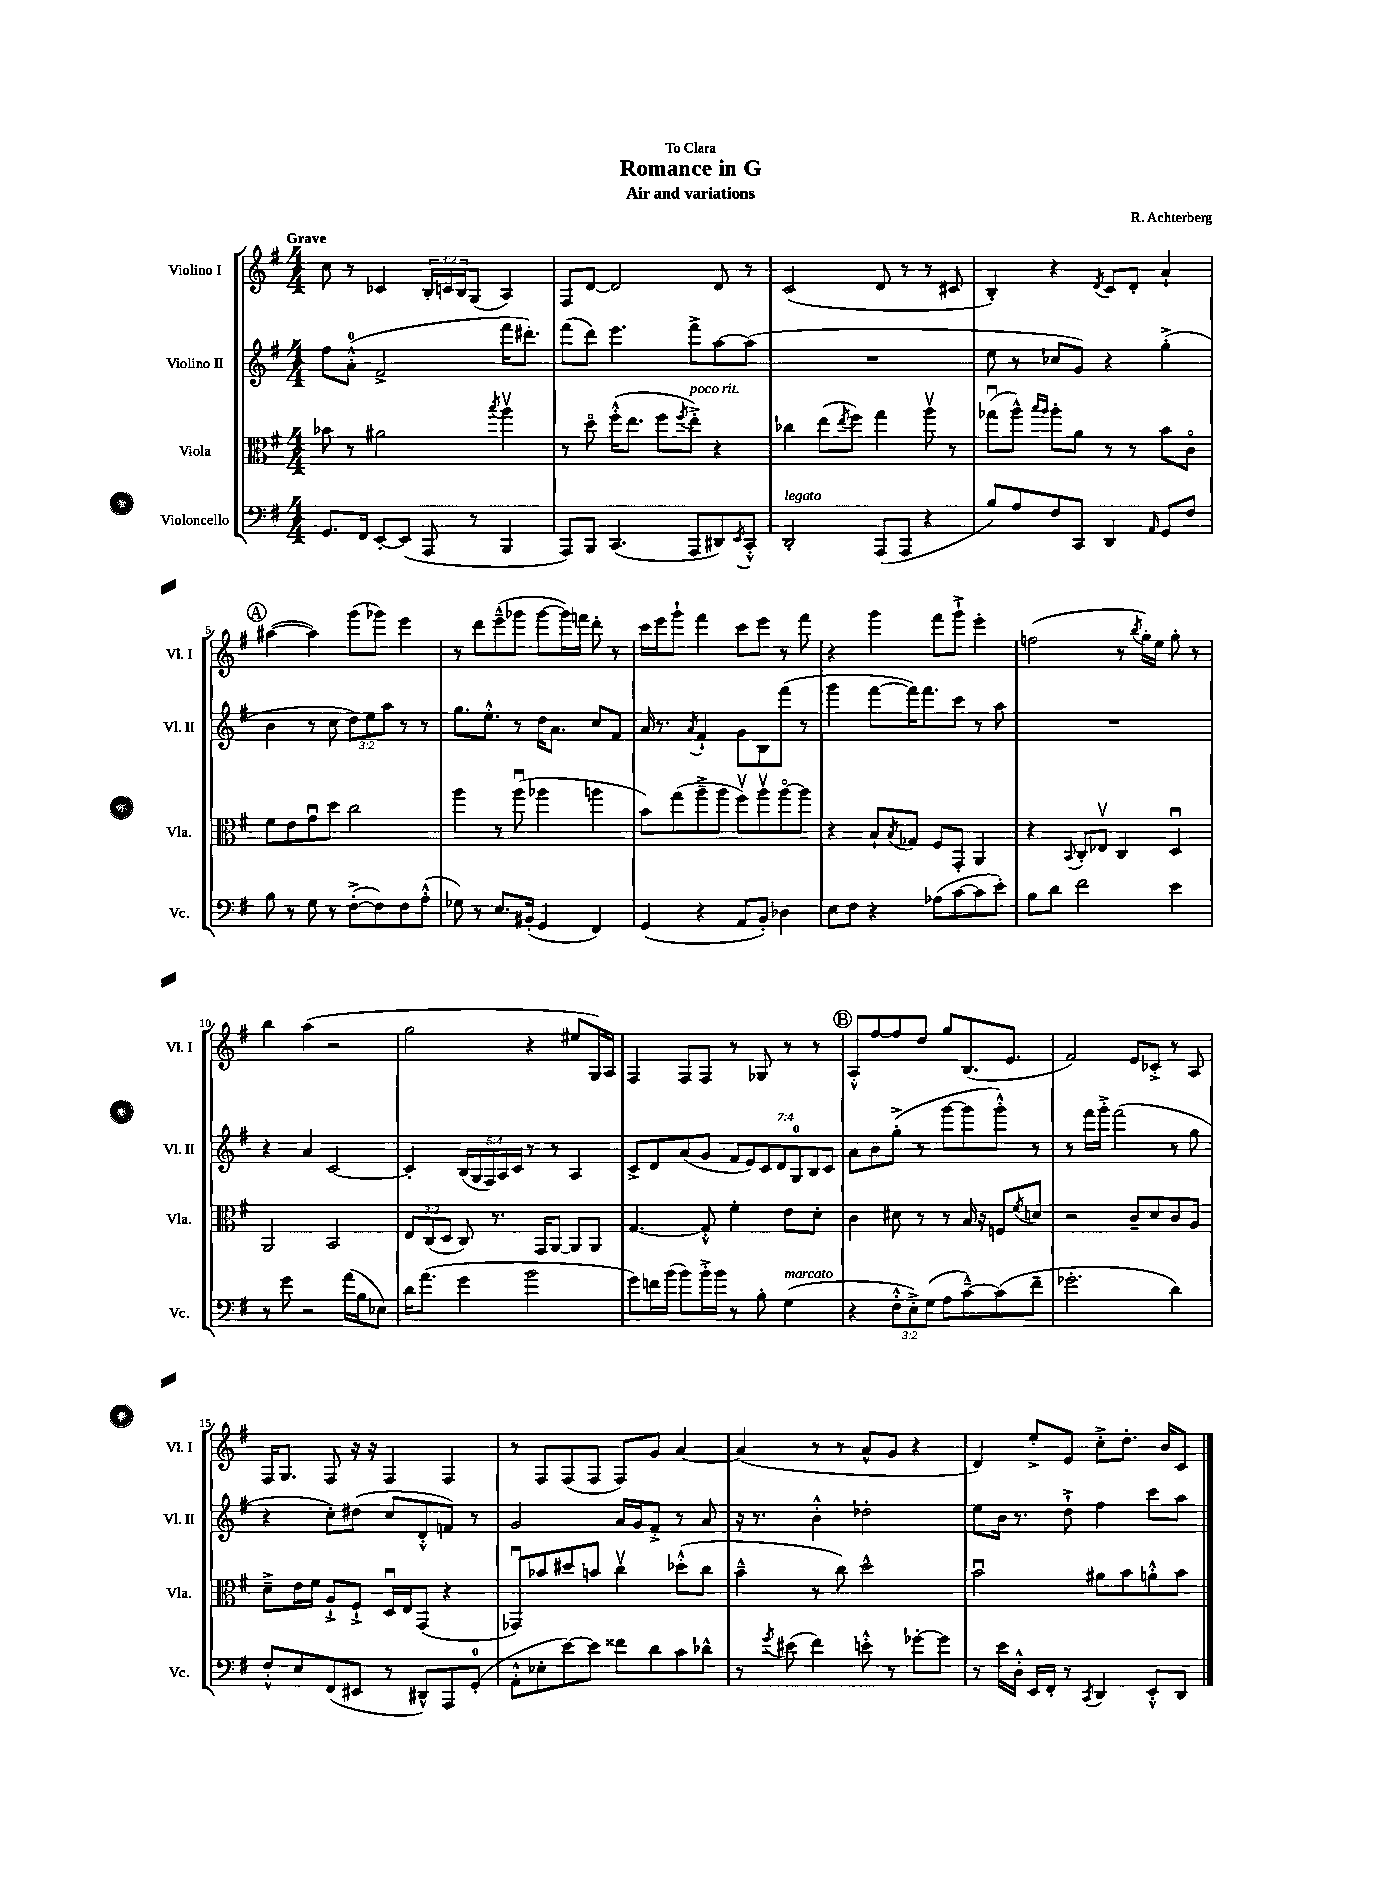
\header { title = "Romance in G" composer = "R. Achterberg" subtitle = "Air and variations" dedication = "To Clara" }
<<
\new StaffGroup <<
\new Staff = "s0" \with { instrumentName = "Violino I" shortInstrumentName = "Vl. I" } {
    \clef treble \key g \major \numericTimeSignature \time 4/4 \override Staff.TupletNumber.text = #tuplet-number::calc-fraction-text \tempo "Grave"
    c''8 r8 ces'4 \tuplet 3/2 { b16-. c'16 b16 } g8( a4) |
    fis8 d'8~ d'2 d'8 r8 |
    c'2( d'8 r8 r8 cis'8 |
    b4-.) r4 \acciaccatura { d'8 } c'8 d'8-. a'4-! |
    \mark \markup { \circle "A" } ais''4~( ais''4) g'''8( ges'''8) e'''4 |
    r8 d'''8 e'''8---^( ges'''8 ges'''8~ ges'''16) f'''16 d'''8-. r8 |
    c'''16 e'''16 g'''8-! fis'''4 c'''8 e'''8 r8 fis'''8 |
    r4 g'''4 fis'''8 g'''8-!-> e'''4-. |
    f''2( r8 \acciaccatura { b''8 } g''16-.) e''16 g''8-. r8 |
    b''4 a''4( r2 |
    g''2 r4 eis''8 g16) a16 |
    fis4 fis8 fis8 r8 ges8 r8 r8 |
    \mark \markup { \circle "B" } a8-.-^ fis''8~ fis''8 d''8 g''8 b8.( e'8. |
    fis'2) e'8 ces'8-.-> r8 a8 |
    fis16 g8. fis8 r16 r16 fis4 fis4 |
    r8 fis8 fis8( fis8 fis8) g'8 a'4~ |
    a'4( r8 r8 a'8-^ g'8 r4 |
    d'4) e''8-.-> e'8 c''8-.-> d''8.-. b'16 c'8 \bar "|." |
}
\new Staff = "s1" \with { instrumentName = "Violino II" shortInstrumentName = "Vl. II" } {
    \clef treble \key g \major \numericTimeSignature \time 4/4 \override Staff.TupletNumber.text = #tuplet-number::calc-fraction-text
    fis''8 a'8-0-.-^( fis'2-> fis'''16 dis'''8.-.) |
    fis'''8( d'''8) e'''4. fis'''8-> a''8~ a''8( |
    R1 |
    e''8 r8 ces''8 g'8) r4 g''4-.->( |
    \mark \markup { \circle "A" } b'4 r8 c''8 \tuplet 3/2 { d''8) e''8 a''8 } r8 r8 |
    g''8. e''8.-.-^ r8 d''16 a'8. c''8 fis'8 |
    a'16 r8. \acciaccatura { a'8 } fis'4-! g'8 b8 fis'''8( r8 |
    g'''4 fis'''8~ fis'''16) fis'''8. c'''8 r8 a''8 |
    R1 |
    r4 a'4 c'2~ |
    c'4-. \tuplet 5/4 { b16( g16 fis16) a16 c'16 } r8 r8 a4 |
    c'8-> d'8 a'8( g'8 \tuplet 7/4 { fis'8 e'8) c'8 d'8 g8-0 b8 c'8 } |
    \mark \markup { \circle "B" } a'8 b'8 g''8-.->( r8 g'''8~ g'''8 g'''8-.-^) r8 |
    r8 fis'''16 g'''16-.-> fis'''2( r8 g''8 |
    r4 c''8-.) dis''8( c''8 d'8-.-^ f'8) r8 |
    g'2 a'16 g'16 fis'8-.-> r8 a'8 |
    r16 r8. b'4-.-^ des''2-. |
    e''8 b'16 r8. d''8-!-> fis''4 c'''8 a''8 \bar "|." |
}
\new Staff = "s2" \with { instrumentName = "Viola" shortInstrumentName = "Vla." } {
    \clef alto \key g \major \numericTimeSignature \time 4/4 \override Staff.TupletNumber.text = #tuplet-number::calc-fraction-text
    bes'8 r8 ais'2 \acciaccatura { b''8 } a''4\upbow |
    r8 d''8\flageolet fis''16-.-^( e''8. fis''8 \acciaccatura { fis''8 } e''8-.->^\markup { \italic "poco rit." }) r4 |
    ces''4 e''8( \acciaccatura { e''8 } fis''8) g''4 a''8\upbow r8 |
    ges''8\downbow( a''8-^) \grace { b''16 a''16 } a''8-. a'8 r8 r8 b'8 c'8\flageolet |
    \mark \markup { \circle "A" } fis'8 e'8 g'8\downbow d''8 c''2 |
    a''4 r8 a''8\downbow( aes''4 a''4 |
    b'8) g''8( a''8---> a''8 fis''8\upbow) a''8\upbow a''8~\flageolet a''8 |
    r4 b8-! \acciaccatura { b8 } ges8 fis8 g,8-. a,4 |
    r4 \appoggiatura { b,8 } c8-. ees8\upbow c4 d4\downbow |
    a,2 b,2 |
    \tuplet 3/2 { e8 c8( d8 } c8) r8. g,16 a,8~ a,8 a,8 |
    g4.~ g8-.-^ fis'4-. e'8 d'8-. |
    \mark \markup { \circle "B" } c'4 dis'8 r8 r8 b16 r16 f8 \acciaccatura { fis'8 } d'8 |
    r2 c'8-- d'8 c'8 a8 |
    d'8---> e'16 fis'16 a8-!-> fis8-!-> d16\downbow e16 g,8( r4 |
    ges,8\downbow) bes'8 dis''8 b'8 c''4\upbow des''8-.-^( c''8 |
    b'4---^ r8 c''8) d''2-^ |
    b'2\downbow ais'8 b'8 a'8-.-^ b'8 \bar "|." |
}
\new Staff = "s3" \with { instrumentName = "Violoncello" shortInstrumentName = "Vc." } {
    \clef bass \key g \major \numericTimeSignature \time 4/4 \override Staff.TupletNumber.text = #tuplet-number::calc-fraction-text
    g,8. fis,16 e,8~-. e,8( a,,8 r8 b,,4 |
    a,,8) b,,8 c,4.( a,,8 dis,8) \acciaccatura { e,8 } c,8-.-^ |
    d,2-.^\markup { \italic "legato" } a,,8( a,,8 r4 |
    b8) a8 fis8 c,8 d,4 \grace { a,16 } g,8 fis8 |
    \mark \markup { \circle "A" } b8 r8 g8 r8 fis8~-.->( fis8) fis8 a8-.-^( |
    ges8) r8 e8. bis,16-.( g,4 fis,4) |
    g,4( r4 a,8 b,8-.) des4 |
    e8 fis8 r4 aes8( c'8~ c'8 e'8-.) |
    b8 d'8 fis'2 e'4 |
    r8 g'8 r2 a'16( b16 ees8) |
    d'16 a'8.( g'4 b'2 |
    g'8) f'16 b'16( b'8) b'16-.-> b'16 r8 b8-. g4^\markup { \italic "marcato" }( |
    \mark \markup { \circle "B" } r4 \tuplet 3/2 { fis8-.-^ e8-.->) g8( } a8 c'8~---^) c'8( fis'8-- |
    ges'2.-. d'4) |
    fis8-.-^ e8 fis,8( eis,8 r8 dis,8-^) a,,8 g,8-0-.( |
    a,8-.-^ ees8-. e'8~) e'8 fisis'8 d'8 c'8 des'8-^ |
    r8 \acciaccatura { g'8 } eis'8( fis'4) e'8-.-^ r8 ges'8~-. ges'8 |
    r8 e'16 d16-.-^ e,16 fis,16-. r8 \acciaccatura { c,8 } d,4 e,8-.-^ d,8 \bar "|." |
}
>>
>>
